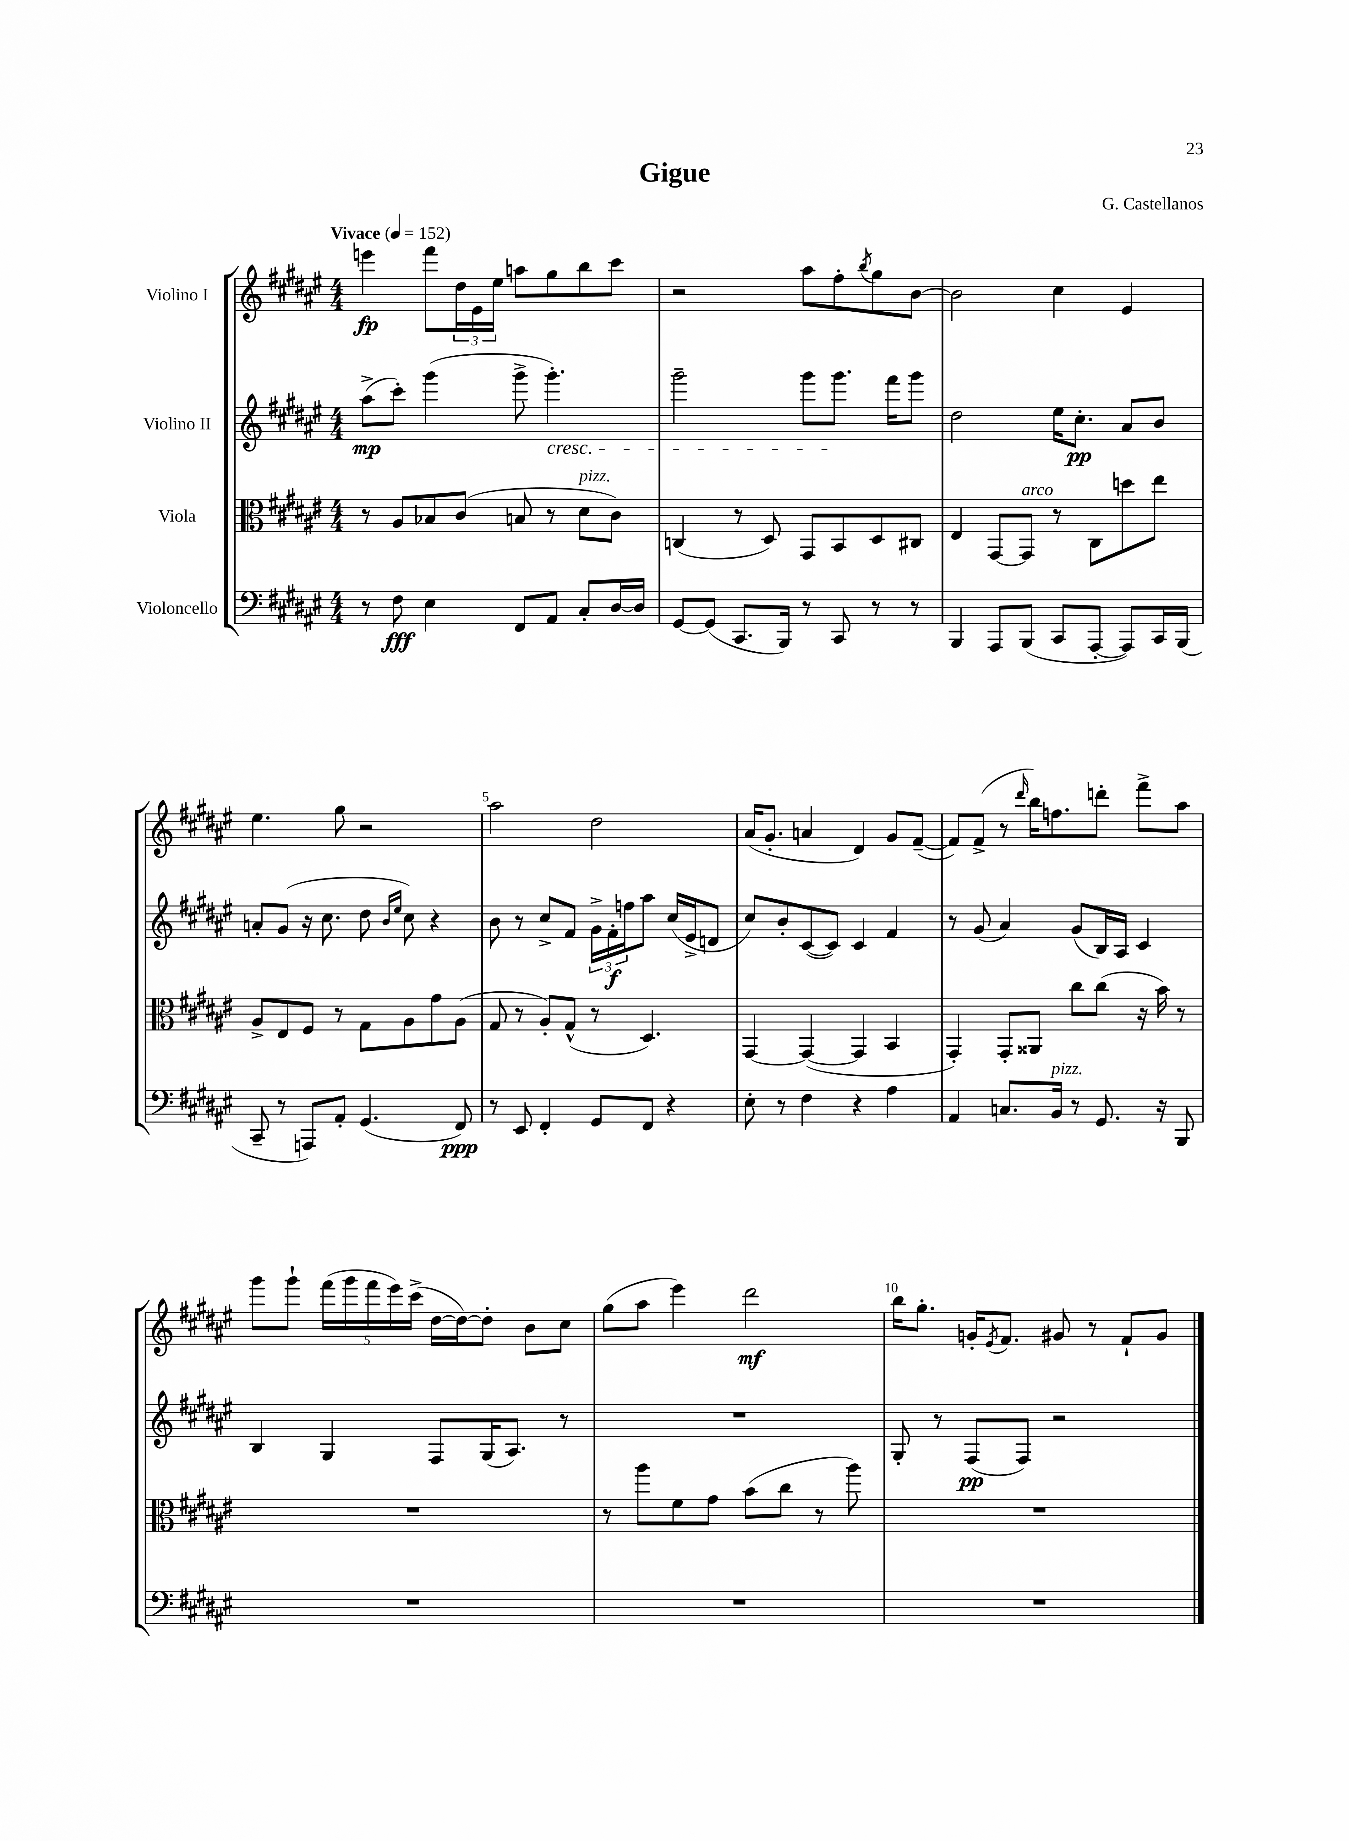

**kern	**dynam	**kern	**kern	**dynam	**kern	**dynam
*part4	*part4	*part3	*part2	*part2	*part1	*part1
*staff4	*staff4	*staff3	*staff2	*staff2	*staff1	*staff1
*I"Violoncello	*	*I"Viola	*I"Violino II	*	*I"Violino I	*
*clefF4	*	*clefC3	*clefG2	*	*clefG2	*
*k[f#c#g#d#a#e#]	*	*k[f#c#g#d#a#e#]	*k[f#c#g#d#a#e#]	*	*k[f#c#g#d#a#e#]	*
*M4/4	*	*M4/4	*M4/4	*	*M4/4	*
*MM152	*	*MM152	*MM152	*	*MM152	*
=1	=1	=1	=1	=1	=1	=1
!	!	!	!	!	!LO:TX:a:B:t=Vivace	!
8r	.	8r	(8aa#^\L	mp	4eeen\	fp
8F#\	fff	8A#/L	8ccc#'\J)	.	.	.
4E#\	.	8B-X/	(4ggg#\	.	8fff#\L	.
.	.	(8c#/J	.	.	24dd#\L	.
.	.	.	.	.	24e#\	.
.	.	.	.	.	24ee#\JJ	.
8FF#/L	.	8Bn/	8ggg#^\	.	8aan\L	.
!	!	!	!LO:TX:b:i:t=cresc.	!	!	!
8AA#/J	.	8r	4.ggg#'\)	.	8gg#\	.
!	!	!LO:TX:a:i:t=pizz.	!	!	!	!
8C#'/L	.	8d#\L	.	.	8bb\	.
[16D#/L	.	8c#\J)	.	.	8ccc#\J	.
16D#/JJ]	.	.	.	.	.	.
=2	=2	=2	=2	=2	=2	=2
[8GG#/L	.	(4Cn/	2ggg#~\	.	2r	.
(8GG#/J]	.	.	.	.	.	.
8.CC#/L	.	8r	.	.	.	.
.	.	8D#/)	.	.	.	.
16BBB/Jk)	.	.	.	.	.	.
8r	.	8GG#/L	8ggg#\L	.	8aa#\L	.
8CC#/	.	8BB/	8.ggg#\J	.	8ff#'\	.
.	.	.	.	.	8qbb/	.
8r	.	8D#/	.	.	8gg#\	.
.	.	.	16fff#\KL	.	.	.
8r	.	8C#X/J	8ggg#\J	.	[8b\J	.
=3	=3	=3	=3	=3	=3	=3
4BBB/	.	4E#/	2dd#\	.	2b\]	.
8AAA#/L	.	[8GG#/L	.	.	.	.
!	!	!LO:TX:a:i:t=arco	!	!	!	!
(8BBB/J	.	8GG#/J]	.	.	.	.
8CC#/L	.	8r	16ee#\KL	.	4cc#\	.
.	.	.	8.cc#'\J	pp	.	.
[8AAA#'/J	.	8C#\L	.	.	.	.
8AAA#/L])	.	8ddn\	8a#/L	.	4e#/	.
16CC#/L	.	8ee#\J	8b/J	.	.	.
(16BBB/JJ	.	.	.	.	.	.
!!LO:LB:g=z
=4	=4	=4	=4	=4	=4	=4
8CC#~/	.	8A#^/L	8an'/L	.	4.ee#\	.
8r	.	8E#/	(8g#/J	.	.	.
8AAAn/L)	.	8F#/J	16r	.	.	.
.	.	.	8.cc#\	.	.	.
8AA#'/J	.	8r	.	.	8gg#\	.
(4.GG#/	.	8G#\L	8dd#\	.	2r	.
.	.	.	16qqb/LL	.	.	.
.	.	.	16qqee#/JJ	.	.	.
.	.	8A#\	8cc#\)	.	.	.
.	.	8g#\	4r	.	.	.
8FF#/)	ppp	(8A#\J	.	.	.	.
=5	=5	=5	=5	=5	=5	=5
8r	.	8G#/	8b\	.	2aa#\	.
8EE#/	.	8r	8r	.	.	.
4FF#'/	.	8A#'/L)	8cc#^/L	.	.	.
.	.	(8G#^^/J	8f#/J	.	.	.
8GG#/L	.	8r	24g#^\LL	.	2dd#\	.
.	.	.	24f#'\	f	.	.
.	.	.	24ffn\J	.	.	.
8FF#/J	.	4.D#/)	8aa#\J	.	.	.
4r	.	.	(16cc#/LL	.	.	.
.	.	.	16e#^/J	.	.	.
.	.	.	8dn/J	.	.	.
=6	=6	=6	=6	=6	=6	=6
8E#'\	.	[4GG#/	8cc#/L)	.	(16a#/KL	.
.	.	.	.	.	8.g#'/J	.
8r	.	.	8b'/	.	.	.
4F#\	.	(4GG#/_	([8c#/	.	4an/	.
.	.	.	8c#/J])	.	.	.
4r	.	4GG#/]	4c#/	.	4d#/)	.
4A#\	.	4BB/	4f#/	.	8g#/L	.
.	.	.	.	.	([8f#~/J	.
=7	=7	=7	=7	=7	=7	=7
4AA#/	.	4GG#'/)	8r	.	8f#/L])	.
.	.	.	(8g#/	.	(8f#^/J	.
8.Cn/L	.	8GG#'/L	4a#/)	.	8r	.
.	.	.	.	.	16qqddd#/	.
.	.	8AA##X/J	.	.	16bb\KL)	.
!LO:TX:a:i:t=pizz.	!	!	!	!	!	!
16BB/Jk	.	.	.	.	8.ffn\	.
8r	.	8cc#\L	(8g#/L	.	.	.
8.GG#/	.	(8cc#\J	16B/L)	.	8dddn'\J	.
.	.	.	16A#/JJ	.	.	.
.	.	16r	4c#/	.	8fff#^\L	.
16r	.	16b\)	.	.	.	.
8BBB/	.	8r	.	.	8aa#\J	.
!!LO:LB:g=z
=8	=8	=8	=8	=8	=8	=8
1r	.	1r	4B/	.	8ggg#\L	.
.	.	.	.	.	8ggg#`\J	.
.	.	.	4G#/	.	(20fff#\LL	.
.	.	.	.	.	20ggg#\	.
.	.	.	.	.	20fff#\	.
.	.	.	.	.	20eee#\)	.
.	.	.	.	.	(20ccc#^\JJ	.
.	.	.	8F#/L	.	[16dd#\LL	.
.	.	.	.	.	16dd#\J_)	.
.	.	.	(16G#/K	.	8dd#'\J]	.
.	.	.	8.A#/J)	.	.	.
.	.	.	.	.	8b\L	.
.	.	.	8r	.	8cc#\J	.
=9	=9	=9	=9	=9	=9	=9
1r	.	8r	1r	.	(8gg#\L	.
.	.	8aa#\L	.	.	8aa#\J	.
.	.	8f#\	.	.	4eee#\)	.
.	.	8g#\J	.	.	.	.
.	.	(8b\L	.	.	2ddd#\	mf
.	.	8cc#\J	.	.	.	.
.	.	8r	.	.	.	.
.	.	8aa#\)	.	.	.	.
=10	=10	=10	=10	=10	=10	=10
1r	.	1r	8G#'/	.	16bb\KL	.
.	.	.	.	.	8.gg#'\J	.
.	.	.	8r	.	.	.
.	.	.	(8F#/L	pp	16gn'/KL	.
.	.	.	.	.	8qe#/	.
.	.	.	.	.	8.f#/J	.
.	.	.	8F#/J)	.	.	.
.	.	.	2r	.	8g#X/	.
.	.	.	.	.	8r	.
.	.	.	.	.	8f#`/L	.
.	.	.	.	.	8g#/J	.
==	==	==	==	==	==	==
*-	*-	*-	*-	*-	*-	*-
